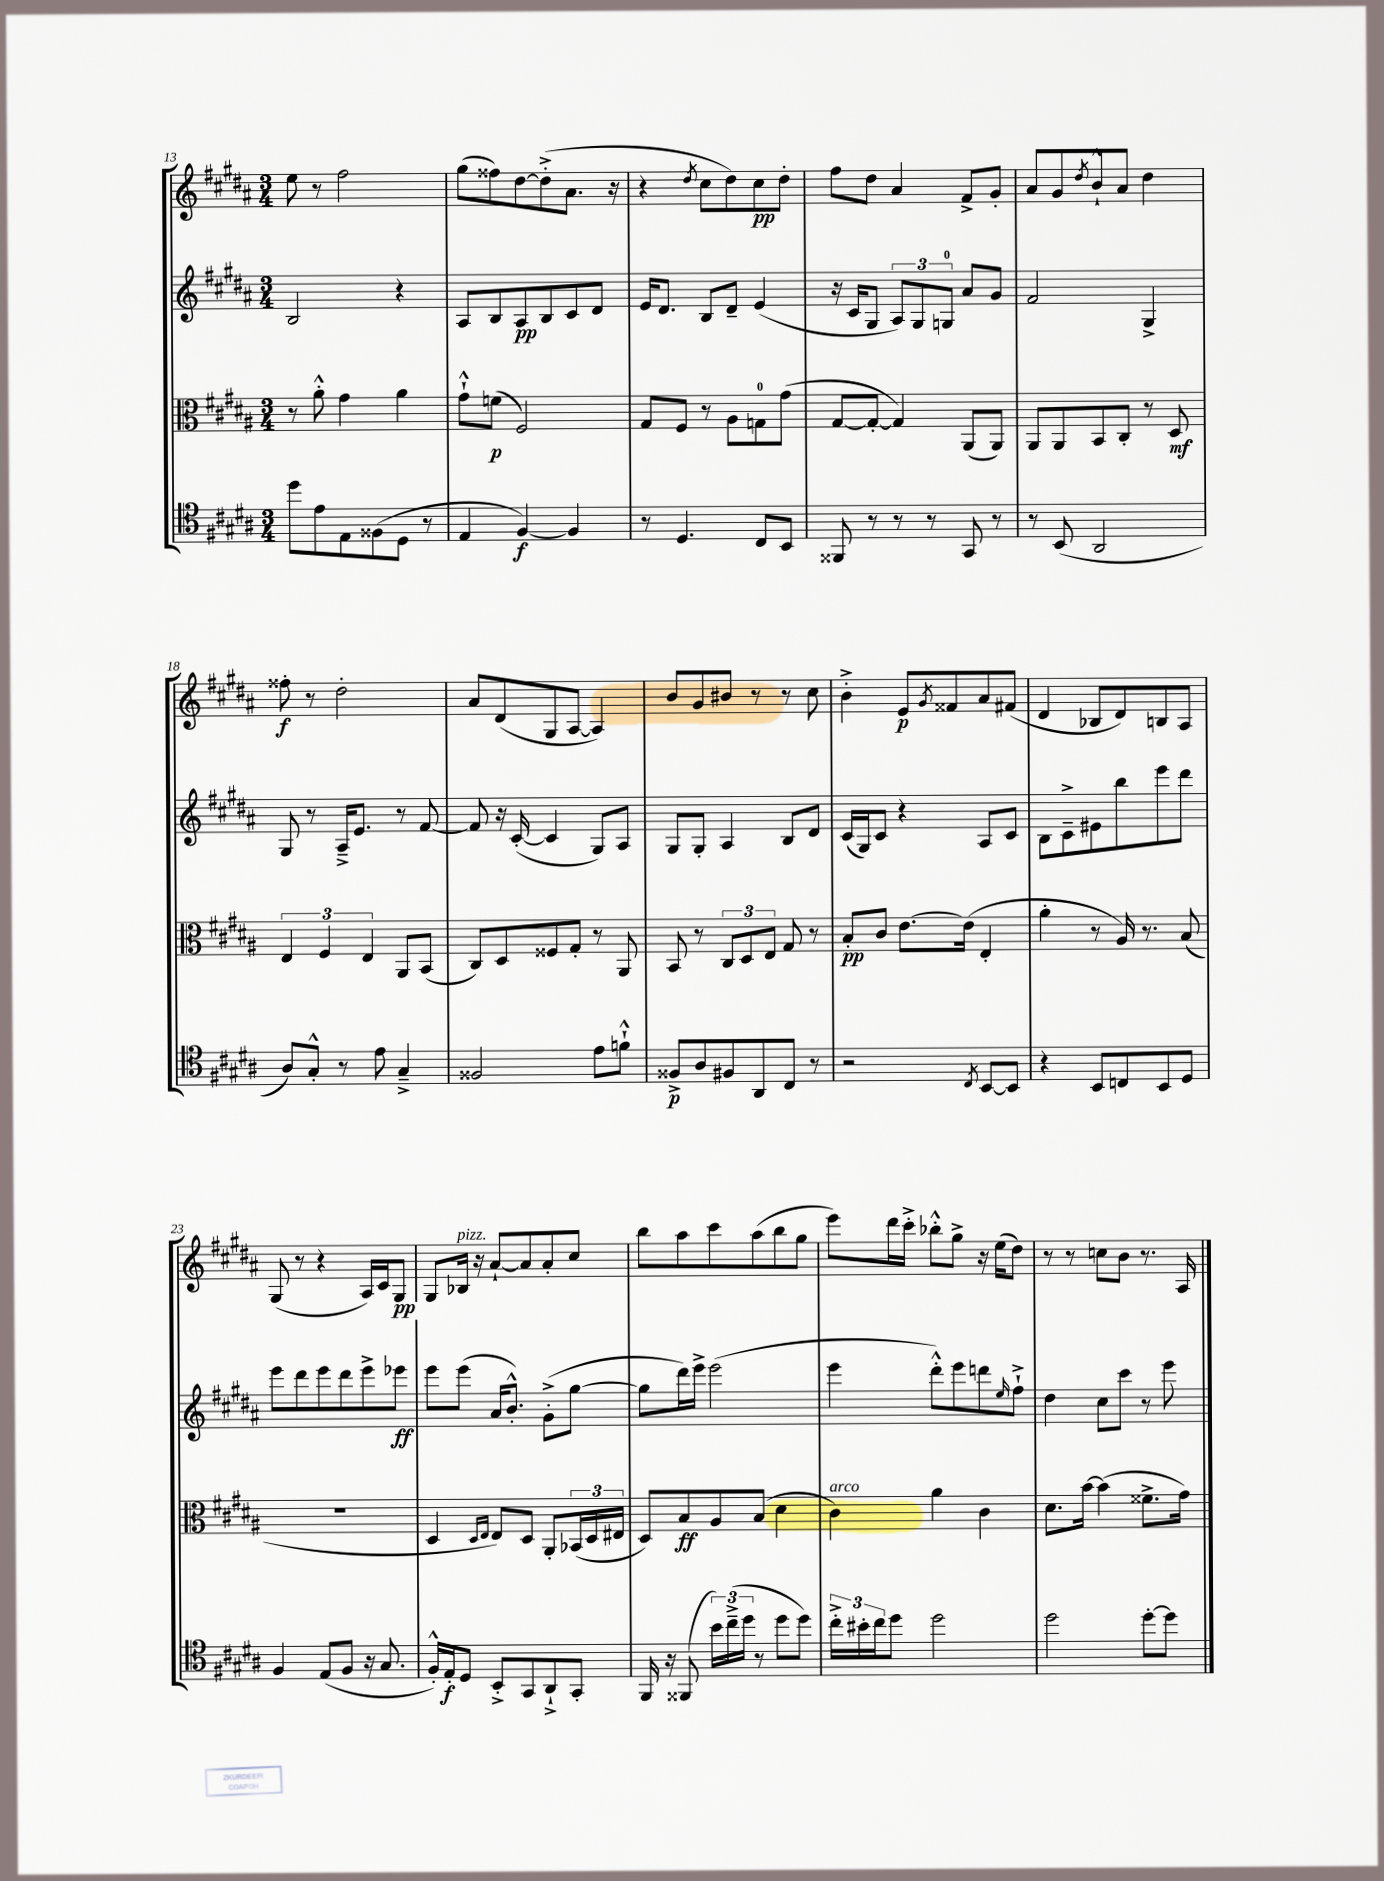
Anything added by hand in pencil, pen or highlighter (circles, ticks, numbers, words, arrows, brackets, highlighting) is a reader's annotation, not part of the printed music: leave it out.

**kern	**kern	**kern	**kern
*staff4	*staff3	*staff2	*staff1
*clefC4	*clefC3	*clefG2	*clefG2
*k[f#c#g#d#a#]	*k[f#c#g#d#a#]	*k[f#c#g#d#a#]	*k[f#c#g#d#a#]
*M3/4	*M3/4	*M3/4	*M3/4
8dd#	8r	2B	8ee
8e	8a#'^^	.	8r
8E	4g#	.	2ff#
(8F##	.	.	.
8D#	4a#	4r	.
8r	.	.	.
=	=	=	=
4E	8g#`^^	8A#	(8gg#
.	(8f	8B	8ff##)
[4F#)	2F#)	8A#	[8dd#
.	.	8B	(8dd#'^]
4F#]	.	8c#	8.a#
.	.	8d#	.
.	.	.	16r
=	=	=	=
8r	8G#	16e	4r
.	.	8.d#	.
4.D#	8F#	.	.
.	.	.	8qdd#
.	8r	8B	8cc#
.	8A#	8d#~	8dd#)
8C#	8G	(4e	8cc#
8BB	(8g#	.	8dd#'
=	=	=	=
8FF##	[8G#	16r	8ff#
.	.	16c#	.
8r	8G#'_	8G#	8dd#
8r	4G#])	12A#)	4a#
.	.	12G#	.
8r	.	.	.
.	.	12G	.
8GG#	(8AA#	8a#	8f#^
8r	8AA#)	8g#	8g#'
=	=	=	=
8r	8AA#	2f#	8a#
(8BB	8AA#	.	8g#
.	.	.	8qdd#
2AA#	8BB	.	8b`^^
.	8C#'	.	8a#
.	8r	4G#^	4dd#
.	8D#	.	.
=	=	=	=
8A#)	6E	8G#	8ff##'
8G#'^^	.	8r	8r
.	6F#	.	.
8r	.	16A#~^	2dd#'
.	.	8.e	.
.	6E	.	.
8e	.	.	.
4G#~^	8AA#	8r	.
.	(8BB	[8f#	.
=	=	=	=
2F##	8C#)	8f#]	8a#
.	8D#	16r	(8d#
.	.	([16c#'	.
.	8F##	4c#]	8G#
.	8G#'	.	[8A#
8e	8r	8G#)	4A#])
8f`^^	8AA#	8A#	.
=	=	=	=
8F##^	8BB	8G#	8b
8A#	8r	8G#'	8g#
8F#	12C#	4A#	8b#
.	12D#	.	.
8AA#	.	.	8r
.	12E	.	.
8C#	8G#	8B	8r
8r	8r	8d#	8cc#
=	=	=	=
2r	8B'	(16c#	4b'^
.	.	16G#)	.
.	8c#	8c#	.
.	[8.e	4r	8e
.	.	.	8qg#
.	.	.	8f##
.	(16e]	.	.
8qC#	.	.	.
[8BB	4E'	8A#	8a#
8BB]	.	8c#	(8f#
=	=	=	=
4r	4a#'	8B	4d#
.	.	8c#~^	.
8BB	8r	8e#	8B-
8C	16A#)	8bb	8d#)
.	8.r	.	.
8BB	.	8eee	8B
8D#	(8B	8ddd#	8A#
=	=	=	=
4F#	2.r	8eee	(8G#
.	.	8ddd#	8r
(8E	.	8eee	4r
8F#	.	8ddd#	.
16r	.	8eee^	16A#)
8.G#	.	.	16c#
.	.	8eee-	8G#
=	=	=	=
16F#'^^)	4D#	8eee	8G#
16E'	.	.	.
8D#	.	(8eee	16B-
.	.	.	16r
.	16qqD#	.	.
.	16qqE	.	.
8BB'^	8E)	16a#	[8a#`
.	.	8.b'^^)	.
8GG#	8D#	.	8a#]
8AA#`^	8AA#'	(8g#'^	8a#'
8GG#'	(24BB-	[8gg#	8cc#
.	24D#	.	.
.	24E#	.	.
=	=	=	=
16FF#	8D#)	8gg#]	8bb
16r	.	.	.
(8FF##	8B	16ddd#)	8aa#
.	.	16eee^	.
24b)	8A#	(2eee	8ccc#
(24cc#~^	.	.	.
24dd#	.	.	.
8r	(8B	.	(8aa#
8dd#	4d#	.	8bb
8dd#)	.	.	8gg#
=	=	=	=
24cc#'^	4c#)	4eee	8eee)
24b#'	.	.	.
24cc#	.	.	.
8dd#	.	.	16ddd#
.	.	.	16ccc#'^
2dd#	4a#	8ddd#'^^)	8bb-'^^
.	.	8eee	8gg#^
.	4c#	8ddd	16r
.	.	.	(16ee
.	.	16qqee	.
.	.	8ff#`^	8dd#)
=	=	=	=
2dd#	8.d#	4dd#	8r
.	.	.	8r
.	[16b	.	.
.	(4b]	8cc#	8cc
.	.	8ccc#	8b
[8dd#'	8.f##^	8r	8.r
8dd#]	.	8eee	.
.	16g#)	.	16A#
==	==	==	==
*-	*-	*-	*-
